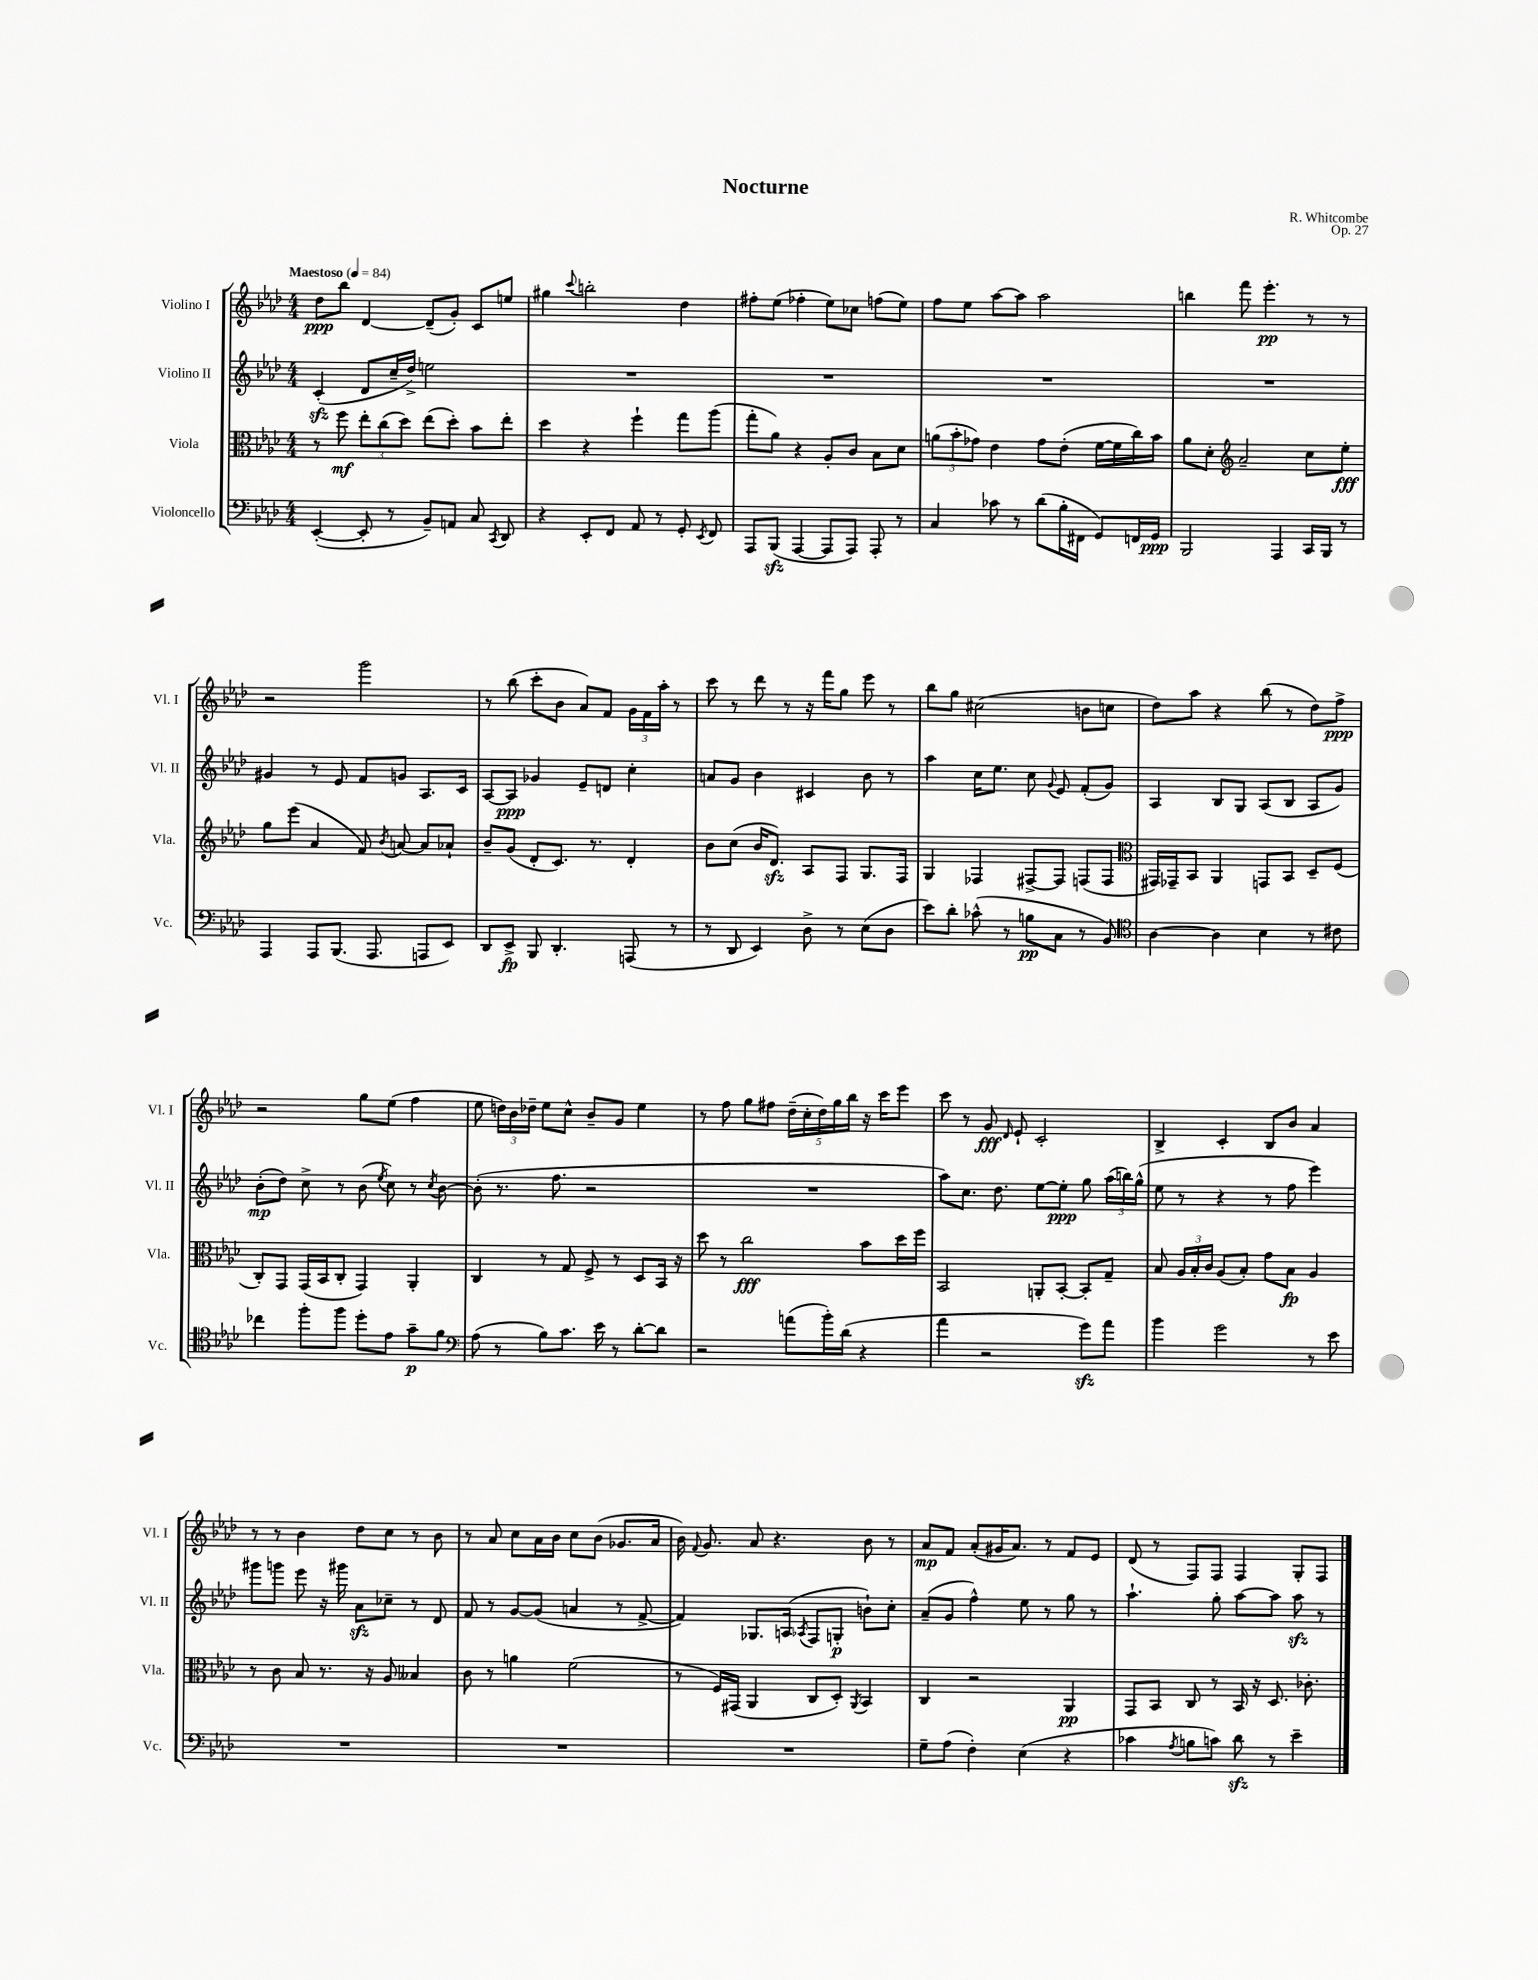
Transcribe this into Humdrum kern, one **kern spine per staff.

**kern	**dynam	**kern	**dynam	**kern	**dynam	**kern	**dynam
*part4	*part4	*part3	*part3	*part2	*part2	*part1	*part1
*staff4	*staff4	*staff3	*staff3	*staff2	*staff2	*staff1	*staff1
*I"Violoncello	*	*I"Viola	*	*I"Violino II	*	*I"Violino I	*
*I'Vc.	*	*I'Vla.	*	*I'Vl. II	*	*I'Vl. I	*
*clefF4	*	*clefC3	*	*clefG2	*	*clefG2	*
*k[b-e-a-d-]	*	*k[b-e-a-d-]	*	*k[b-e-a-d-]	*	*k[b-e-a-d-]	*
*M4/4	*	*M4/4	*	*M4/4	*	*M4/4	*
*MM84	*	*MM84	*	*MM84	*	*MM84	*
=1	=1	=1	=1	=1	=1	=1	=1
!	!	!	!	!	!	!LO:TX:a:B:t=Maestoso	!
([4EE-'/	.	8r	.	(4czz'/	.	8dd-\L	ppp
.	.	8ff\	mf	.	.	8bb-\J	.
8EE-'/]	.	12ee-'\L	.	8d-/L	.	[4d-/	.
.	.	(12cc\	.	.	.	.	.
8r	.	.	.	16cc~/L	.	.	.
.	.	12dd-\J)	.	.	.	.	.
.	.	.	.	16dd-^/JJ)	.	.	.
8BB-~/L)	.	(8ee-\L	.	2een\	.	(8d-~/L]	.
8AAn/J	.	8dd-'\J)	.	.	.	8g'/J)	.
8C/	.	8b-\L	.	.	.	8c/L	.
8qCC/	.	.	.	.	.	.	.
8DD-/	.	8ee-'\J	.	.	.	8een/J	.
=2	=2	=2	=2	=2	=2	=2	=2
4r	.	4dd-\	.	1r	.	4gg#X\	.
.	.	.	.	.	.	8qqccc/	.
8EE-'/L	.	4r	.	.	.	2bbn'\	.
8FF/J	.	.	.	.	.	.	.
8AA-/	.	4ff`\	.	.	.	.	.
8r	.	.	.	.	.	.	.
8GG'/	.	8gg\L	.	.	.	4dd-\	.
8qEE-/	.	.	.	.	.	.	.
8FF/	.	(8aa-\J	.	.	.	.	.
=3	=3	=3	=3	=3	=3	=3	=3
8AAA-/L	.	8gg'\L	.	1r	.	8ff#X'\L	.
(8BBB-zz/J	.	8a-\J)	.	.	.	(8ee-\J	.
[4AAA-/	.	4r	.	.	.	4ff-X'\	.
8AAA-/L]	.	8A-'/L	.	.	.	8ee-\L)	.
8AAA-/J)	.	8c/J	.	.	.	8cc-X\J	.
8AAA-'/	.	8B-\L	.	.	.	(8ffn\L	.
8r	.	8d-\J	.	.	.	8ee-\J)	.
=4	=4	=4	=4	=4	=4	=4	=4
4C/	.	(12an\L	.	1r	.	8ff\L	.
.	.	12b-'\	.	.	.	.	.
.	.	.	.	.	.	8ee-\J	.
.	.	12g-X\J)	.	.	.	.	.
8c-X\	.	4e-\	.	.	.	[8aa-\L	.
8r	.	.	.	.	.	8aa-\J]	.
(8d-\L	.	8g-\L	.	.	.	2aa-\	.
16B-'\L	.	(8e-'\J	.	.	.	.	.
16FF#X\JJ	.	.	.	.	.	.	.
8GG/L)	.	[16f\LL	.	.	.	.	.
.	.	16f\]	.	.	.	.	.
16FFn/L	.	16cc\)	.	.	.	.	.
16GG/JJ	ppp	16b-\JJ	.	.	.	.	.
=5	=5	=5	=5	=5	=5	=5	=5
2BBB-/	.	8a-\L	.	1r	.	4bbn\	.
.	.	8d-'\J	.	.	.	.	.
*	*	*clefG2	*	*	*	*	*
.	.	2a-~/	.	.	.	8fff\	.
.	.	.	.	.	.	4.eee-'\	pp
4AAA-/	.	.	.	.	.	.	.
16CC/LL	.	8cc\L	.	.	.	8r	.
16BBB-/JJ	.	.	.	.	.	.	.
8r	.	8ee-'\J	fff	.	.	8r	.
!!LO:LB:g=z
=6	=6	=6	=6	=6	=6	=6	=6
4AAA-/	.	8gg\L	.	4g#X/	.	2r	.
.	.	(8eee-\J	.	.	.	.	.
8AAA-/L	.	4a-/	.	8r	.	.	.
(8.BBB-/J	.	.	.	8e-/	.	.	.
.	.	8f/)	.	8f/L	.	2ggg\	.
8.AAA-/	.	.	.	.	.	.	.
.	.	8qb-/	.	.	.	.	.
.	.	[8an/	.	8gn/J	.	.	.
8AAAn/L	.	8a/L]	.	8.A-/L	.	.	.
8EE-/J)	.	8a-X`/J	.	.	.	.	.
.	.	.	.	16c/Jk	.	.	.
=7	=7	=7	=7	=7	=7	=7	=7
8DD-/L	.	8b-~/L	.	[8A-/L	.	8r	.
8EE-^/J	fp	(8g/J	.	8A-/J]	ppp	(8bb-\	.
8BBB-/	.	8d-'/L	.	4g-X/	.	8ccc'\L	.
4.DD-'/	.	8.c/J)	.	.	.	8b-\J	.
.	.	.	.	8e-~/L	.	8a-/L)	.
.	.	8.r	.	.	.	.	.
.	.	.	.	8dn/J	.	8f/J	.
(8AAAn/	.	4d-'/	.	4cc'\	.	24g\LL	.
.	.	.	.	.	.	24f\	.
.	.	.	.	.	.	24aa-'\JJ	.
8r	.	.	.	.	.	8r	.
=8	=8	=8	=8	=8	=8	=8	=8
8r	.	8b-\L	.	8an/L	.	8ccc\	.
8DD-/	.	(8cc\J	.	8g/J	.	8r	.
4EE-/)	.	16b-/KL	.	4b-\	.	8ddd-\	.
.	.	8.d-zz/J)	.	.	.	.	.
.	.	.	.	.	.	8r	.
8D-^\	.	8A-/L	.	4c#X/	.	16r	.
.	.	.	.	.	.	16fff\KL	.
8r	.	8F/J	.	.	.	8gg\J	.
(8E-\L	.	8.G/L	.	8b-\	.	8eee-\	.
8D-\J	.	.	.	8r	.	8r	.
.	.	16F/Jk	.	.	.	.	.
=9	=9	=9	=9	=9	=9	=9	=9
8e-\L)	.	4G/	.	4aa-\	.	8bb-\L	.
8d-'\J	.	.	.	.	.	8gg\J	.
(8c-X^^\	.	4F-X/	.	16cc\KL	.	(2cc#X\	.
.	.	.	.	8.ee-\J	.	.	.
8r	.	.	.	.	.	.	.
8Bn\L	pp	[8F#X^/L	.	8cc\	.	.	.
.	.	.	.	8qqg/	.	.	.
8C\J	.	8F#/J]	.	8e-/	.	.	.
8r	.	(8Fn/L	.	(8f'/L	.	8bn\L	.
8BB-/)	.	8F/J	.	8g/J)	.	8ccn\J	.
=10	=10	=10	=10	=10	=10	=10	=10
*clefC4	*	*clefC3	*	*	*	*	*
[4A-\	.	16GG#X/LL)	.	4A-/	.	8dd-\L)	.
.	.	16GG-X~/J	.	.	.	.	.
.	.	8BB-/J	.	.	.	8aa-\J	.
4A-\]	.	4AA-/	.	8B-/L	.	4r	.
.	.	.	.	8G/J	.	.	.
4B-\	.	8GGn/L	.	(8A-/L	.	(8bb-\	.
.	.	8BB-/J	.	8B-/J	.	8r	.
8r	.	8D-~/L	.	8A-/L	.	8dd-\L)	.
8c#X\	.	(8F/J	.	8g/J)	.	8ff^\J	ppp
!!LO:LB:g=z
=11	=11	=11	=11	=11	=11	=11	=11
4cc-X\	.	8C'/L)	.	(8b-'\L	mp	2r	.
.	.	8GG/J	.	8dd-\J)	.	.	.
8ff'\L	.	(16GG/LL	.	8cc^\	.	.	.
.	.	16BB-/J	.	.	.	.	.
8ff\J	.	8C'/J	.	8r	.	.	.
8dd-'\L	.	4GG/)	.	(8b-\	.	8gg\L	.
.	.	.	.	8qee-/	.	.	.
8e-\J	.	.	.	8cc\)	.	(8ee-\J	.
8g~\L	p	4AA-'/	.	8r	.	4ff\	.
.	.	.	.	8qcc/	.	.	.
8f\J	.	.	.	[8b-\	.	.	.
=12	=12	=12	=12	=12	=12	=12	=12
*clefF4	*	*	*	*	*	*	*
(8A-\	.	4C/	.	(8b-'\]	.	8ee-\	.
8r	.	.	.	8.r	.	24ddn\LL)	.
.	.	.	.	.	.	24b-\	.
.	.	.	.	.	.	24dd-X~\JJ	.
8B-\L)	.	8r	.	.	.	8ee-\L	.
.	.	.	.	8.ff\	.	.	.
8.c\J	.	8G/	.	.	.	8cc^^\J	.
.	.	8F^/	.	2r	.	8b-~/L	.
16e-\	.	.	.	.	.	.	.
8r	.	8r	.	.	.	8g/J	.
[8d-'\L	.	8D-/L	.	.	.	4ee-\	.
8d-\J]	.	16BB-/Jk	.	.	.	.	.
.	.	16r	.	.	.	.	.
=13	=13	=13	=13	=13	=13	=13	=13
2r	.	8dd-\	.	1r	.	8r	.
.	.	8r	.	.	.	8ff\	.
.	.	2cc\	fff	.	.	8gg\L	.
.	.	.	.	.	.	8ff#X\J	.
(8an\L	.	.	.	.	.	(20dd-~\LL	.
.	.	.	.	.	.	20cc'\	.
.	.	.	.	.	.	20dd-\)	.
16b-'\L)	.	.	.	.	.	.	.
.	.	.	.	.	.	20gg\	.
(16d-\JJ	.	.	.	.	.	.	.
.	.	.	.	.	.	20bb-\JJ	.
4r	.	8b-\L	.	.	.	16r	.
.	.	.	.	.	.	16ccc\KL	.
.	.	16dd-\L	.	.	.	8eee-\J	.
.	.	16ff\JJ	.	.	.	.	.
=14	=14	=14	=14	=14	=14	=14	=14
4a-\	.	2BB-/	.	8aa-\L)	.	8ccc\	.
.	.	.	.	8.cc\J	.	8r	.
2r	.	.	.	.	.	8g/	fff
.	.	.	.	8.dd-\	.	.	.
.	.	.	.	.	.	16qqd-/	.
.	.	.	.	.	.	8e-`/	.
.	.	8AAn'/L	.	[8ee-\L	.	2c'/	.
.	.	[8BB-'/J	.	8ee-'\J]	ppp	.	.
8gzz\L)	.	8BB-'/L]	.	8gg\	.	.	.
8a-\J	.	8G~/J	.	(24aa-\LL	.	.	.
.	.	.	.	24bbn\)	.	.	.
.	.	.	.	(24gg^^\JJ	.	.	.
=15	=15	=15	=15	=15	=15	=15	=15
4b-\	.	8B-/	.	8ee-\	.	4B-^/	.
.	.	24A-/LL	.	8r	.	.	.
.	.	24B-'/	.	.	.	.	.
.	.	24c/JJ	.	.	.	.	.
2g\	.	(8A-/L	.	4r	.	4c'/	.
.	.	8B-'/J)	.	.	.	.	.
.	.	8g\L	.	8r	.	8B-/L	.
.	.	8B-\J	fp	8ff\	.	8b-/J	.
8r	.	4A-/	.	4eee-\)	.	4a-/	.
8e-\	.	.	.	.	.	.	.
!!LO:LB:g=z
=16	=16	=16	=16	=16	=16	=16	=16
1r	.	8r	.	8ggg#X\L	.	8r	.
.	.	8c\	.	8gggn\J	.	8r	.
.	.	8B-/	.	8eee-\	.	4b-\	.
.	.	8.r	.	16r	.	.	.
.	.	.	.	16ggg#X\	.	.	.
.	.	.	.	8a-zz\L	.	8dd-\L	.
.	.	16r	.	.	.	.	.
.	.	8A-/	.	8cc-X~\J	.	8cc\J	.
.	.	4B--X/	.	8r	.	8r	.
.	.	.	.	8d-/	.	8b-\	.
=17	=17	=17	=17	=17	=17	=17	=17
1r	.	8c\	.	8f/	.	8r	.
.	.	8r	.	8r	.	8a-/	.
.	.	4an\	.	[8g/L	.	8cc\L	.
.	.	.	.	(8g/J]	.	16a-\L	.
.	.	.	.	.	.	16b-\JJ	.
.	.	(2f\	.	4an/	.	8cc\L	.
.	.	.	.	.	.	(8b-\J	.
.	.	.	.	8r	.	8.g-X/L	.
.	.	.	.	[8f^/	.	.	.
.	.	.	.	.	.	16a-/Jk	.
=18	=18	=18	=18	=18	=18	=18	=18
1r	.	8r	.	4f/])	.	16b-\)	.
.	.	.	.	.	.	8qqf/	.
.	.	.	.	.	.	8.g/	.
.	.	16F/LL)	.	.	.	.	.
.	.	(16GG#X/JJ	.	.	.	.	.
.	.	4AA-/	.	8.G-X/L	.	8a-/	.
.	.	.	.	.	.	4.r	.
.	.	.	.	(16An/Jk	.	.	.
.	.	.	.	8qA-X/	.	.	.
.	.	8C/L	.	8F/L	.	.	.
.	.	8D-'/J)	.	8Gn'/J	p	.	.
.	.	8qAA-/	.	.	.	.	.
.	.	4BB-/	.	8bn`\L)	.	8b-\	.
.	.	.	.	8cc'\J	.	8r	.
=19	=19	=19	=19	=19	=19	=19	=19
8G~\L	.	4C/	.	(8a-~/L	.	8a-/L	mp
(8A-\J	.	.	.	8g/J	.	8f/J	.
4F'\)	.	2r	.	4ff^^\)	.	(8a-'/L	.
.	.	.	.	.	.	16g#X/K	.
.	.	.	.	.	.	8.a-/J)	.
(4E-\	.	.	.	8ee-\	.	.	.
.	.	.	.	8r	.	8r	.
4r	.	4AA-/	pp	8gg\	.	8f/L	.
.	.	.	.	8r	.	8e-/J	.
=20	=20	=20	=20	=20	=20	=20	=20
4c-X\	.	8GG/L	.	4.aa-`\	.	(8d-/	.
.	.	8BB-/J	.	.	.	8r	.
8qA-/	.	.	.	.	.	.	.
8Bn\L	.	8C/	.	.	.	8F/L)	.
8cn\J)	.	8r	.	8gg'\	.	8F/J	.
8d-zz\	.	16BB-/	.	[8aa-\L	.	4F/	.
.	.	16r	.	.	.	.	.
8r	.	8.D-/	.	8aa-\J]	.	.	.
4e-~\	.	.	.	8aa-zz\	.	8G'/L	.
.	.	8.c-X'\	.	.	.	.	.
.	.	.	.	8r	.	8F/J	.
==	==	==	==	==	==	==	==
*-	*-	*-	*-	*-	*-	*-	*-
